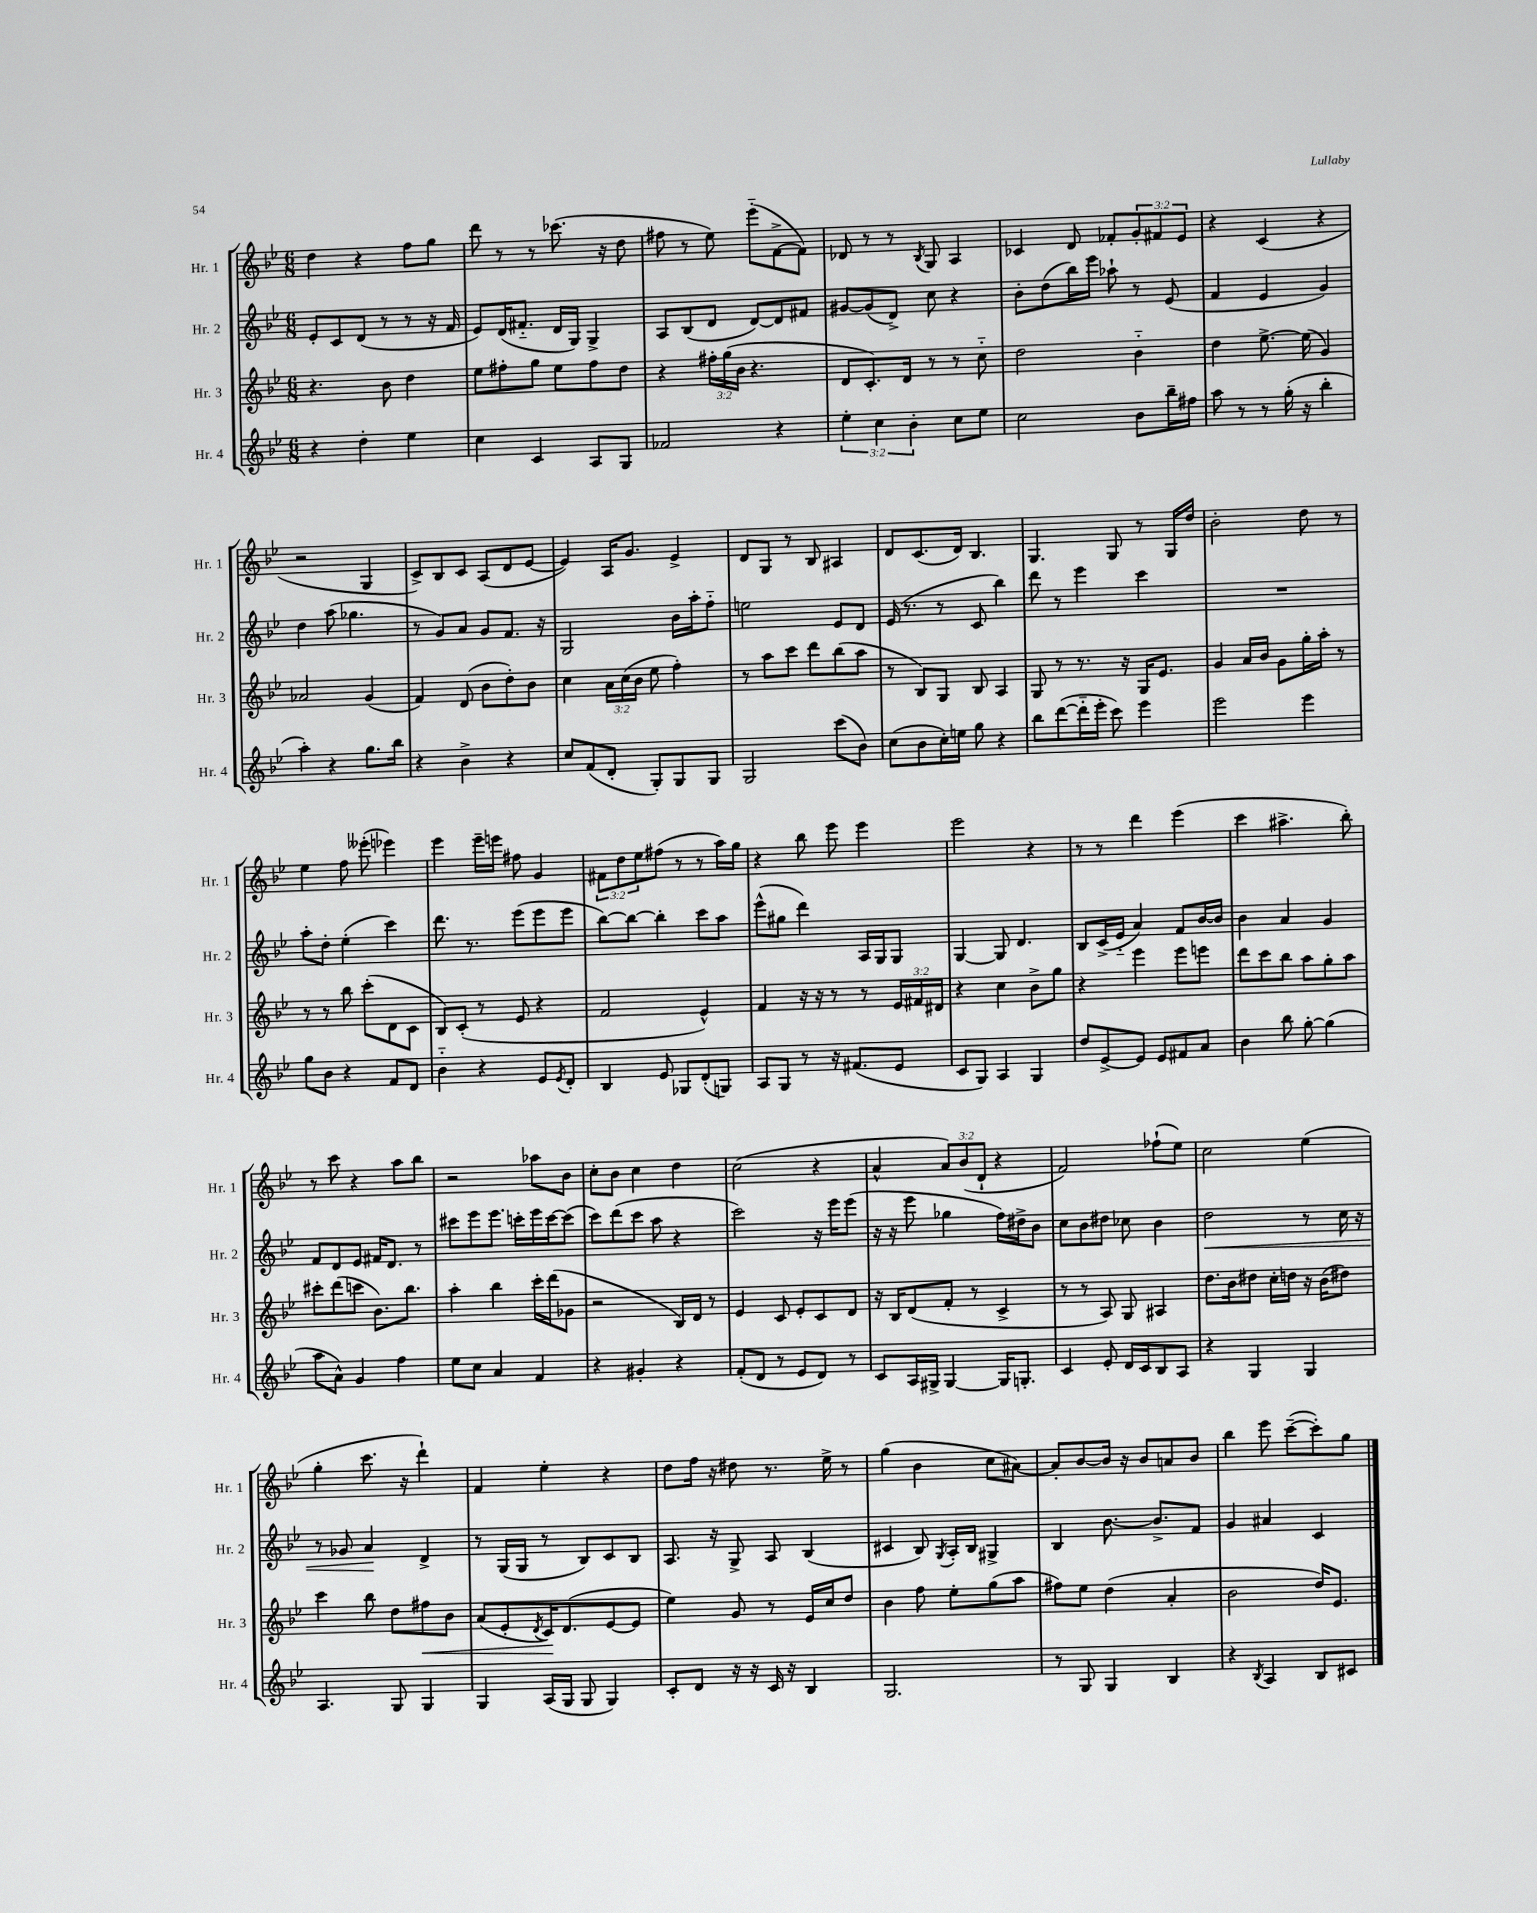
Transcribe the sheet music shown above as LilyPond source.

<<
\new StaffGroup <<
\new Staff = "s0" \with { instrumentName = "Hr. 1" shortInstrumentName = "Hr. 1" } {
    \clef treble \key bes \major \numericTimeSignature \time 6/8 \override Staff.TupletNumber.text = #tuplet-number::calc-fraction-text
    d''4 r4 f''8 g''8 |
    d'''8 r8 r8 ces'''8.( r16 d''8 |
    fis''8 r8 ees''8) ees'''8-_( f'8~-> f'8) |
    des'8 r8 r8 \acciaccatura { bes8 } g8 a4 |
    ces'4 d'8 fes'8-. \tuplet 3/2 { g'8-. fis'8 ees'8 } |
    r4 c'4( r4 |
    r2 g4 |
    c'8->) bes8 c'8 a8( d'8 ees'8~ |
    ees'4) a16 g'8. ees'4-> |
    d'8 g8 r8 bes8 ais4 |
    d'8 c'8.( d'16) bes4. |
    g4. g8 r8 g16 d''16 |
    bes'2-. d''8 r8 |
    ees''4 f''8 eeses'''8-.( ees'''4) |
    ees'''4 ees'''16-- e'''16 fis''8 g'4 |
    \tuplet 3/2 { fis'8 d''8 ees''8 } fis''8( r8 r8 a''16) g''16 |
    r4 bes''8 ees'''8 ees'''4 |
    ees'''2 r4 |
    r8 r8 d'''4 ees'''4( |
    c'''4 ais''4.-> bes''8-.) |
    r8 c'''8 r4 a''8 bes''8 |
    r2 aes''8 bes'8 |
    c''8-. bes'8 c''4 d''4 |
    c''2( r4 |
    a'4-^ \tuplet 3/2 { a'8) bes'8( d'8-! } r4 |
    f'2) fes''8-!( ees''8) |
    c''2 ees''4( |
    g''4-. c'''8. r16 d'''4-!) |
    f'4 ees''4-. r4 |
    d''8 f''16 r16 dis''8 r8. ees''16-> r8 |
    g''4( bes'4 c''8 ais'8~) |
    ais'8-. bes'8~ bes'16 r16 bes'8 a'8 bes'8 |
    bes''4 ees'''8 c'''8~--( c'''8-.) g''8 \bar "|." |
}
\new Staff = "s1" \with { instrumentName = "Hr. 2" shortInstrumentName = "Hr. 2" } {
    \clef treble \key bes \major \numericTimeSignature \time 6/8
    ees'8-. c'8 d'8( r8 r8 r16 f'16 |
    ees'8) d'16( fis'8.-_ d'16 g16) g4-> |
    a8 bes8( d'8 d'8~) d'8 fis'8 |
    gis'8~ gis'8( d'8->) c''8 r4 |
    bes'8-. d''8( bes''16) ees'''16 aes''8-! r8 ees'8( |
    f'4 ees'4 g'4) |
    d''4 a''8( ges''4. |
    r8 g'8) a'8 g'8 f'8. r16 |
    g2 bes'16 a''16-. f''8-_ |
    e''2 ees'8 d'8 |
    ees'16( r8. r8 c'8 bes''4) |
    d'''8 r8 ees'''4 c'''4 |
    R2. |
    a''8-. d''8-. ees''4-.( c'''4) |
    d'''8. r8. ees'''8( ees'''8 ees'''8 |
    bes''8~) bes''8~ bes''4-. c'''8 a''8 |
    ees'''8-^( gis''8 d'''4) a16 g16 g8 |
    g4~ g8 d'4. |
    bes8 c'16->( ees'16-_ a'4) f'8 bes'16~ bes'16 |
    bes'4 a'4 g'4 |
    f'8 d'8 ees'8 fis'16 d'8. r8 |
    cis'''8 ees'''8 ees'''8. c'''16-. ees'''16 c'''16~ c'''8( |
    c'''8) d'''8( c'''8 a''8 r4 |
    c'''2) r16 ees'''16 ees'''8( |
    r16 r16 ees'''8 ges''4 f''16) dis''16-> bes'8 |
    c''8 bes'8 dis''8 ces''8 bes'4 |
    d''2\< r8 c''16 r16 |
    r8 ges'8 a'4\! d'4-> |
    r8 g16( g16 r8 bes8) c'8 bes8 |
    a8. r16 g8-> a8 bes4( |
    cis'4 bes8) \acciaccatura { g8 } a16-. bes16 gis4-> |
    bes4 bes'8.~ bes'8.-> f'8 |
    g'4 ais'4 c'4 \bar "|." |
}
\new Staff = "s2" \with { instrumentName = "Hr. 3" shortInstrumentName = "Hr. 3" } {
    \clef treble \key bes \major \numericTimeSignature \time 6/8 \override Staff.TupletNumber.text = #tuplet-number::calc-fraction-text
    r4. bes'8 d''4 |
    ees''8 fis''8-. g''8 ees''8 fis''8 d''8 |
    r4 \tuplet 3/2 { fis''16-. g''16( bes'16 } r4. |
    d'8 c'8.-.) d'16 r8 r8 c''8-_ |
    d''2 bes'4-_ |
    d''4 ees''8.~-> ees''16( g'4) |
    aes'2 g'4( |
    f'4) d'8( bes'8 d''8-.) bes'8 |
    c''4 \tuplet 3/2 { a'16 c''16( bes'16 } ees''8 f''4-.) |
    r8 a''8 c'''8 d'''8 bes''8( a''8 |
    r8 bes8) g8 bes8 a4 |
    g8 r8 r8. r16 g16 ees'8. |
    g'4 a'16 bes'16 g'8 g''16-. a''16-. r8 |
    r8 r8 bes''8 c'''8-.( d'8 c'8 |
    bes8) c'8-.( r8 ees'8 r4 |
    f'2 ees'4-^) |
    f'4 r16 r16 r8 r8 \tuplet 3/2 { ees'16 fis'16 dis'16 } |
    r4 c''4 bes'8-> g''8 |
    r4 ees'''4 ees'''8 e'''8 |
    d'''8 c'''8 bes''8 a''8 g''8-. a''8 |
    cis'''8-. d'''8( c'''8 bes'8.) bes''8. |
    a''4-. bes''4 c'''16-. d'''16( ges'8 |
    r2 bes16) d'16 r8 |
    ees'4 c'8 ees'8-. c'8 d'8 |
    r16 bes16 d'8( f'8-. r8 c'4-> |
    r8 r8 a8) g8 ais4 |
    d''8. bes'16 dis''8 c''16-. d''16 r16 bes'16( dis''8) |
    c'''4 bes''8 d''8 fis''8\< bes'8 |
    a'8( ees'8-. \acciaccatura { d'8 } c'16\!) d'8.( ees'8~ ees'8 |
    ees''4) g'8 r8 ees'16 c''16 d''8 |
    bes'4 f''8 ees''8-. g''8( a''8 |
    fis''8) ees''8 d''4( a'4-. |
    bes'2 d''16) ees'8. \bar "|." |
}
\new Staff = "s3" \with { instrumentName = "Hr. 4" shortInstrumentName = "Hr. 4" } {
    \clef treble \key bes \major \numericTimeSignature \time 6/8 \override Staff.TupletNumber.text = #tuplet-number::calc-fraction-text
    r4 d''4-. ees''4 |
    c''4 c'4 a8 g8 |
    fes'2 r4 |
    \tuplet 3/2 { ees''4-. c''4 bes'4-. } c''8 ees''8 |
    c''2 bes'8 bes''16-- fis''16 |
    a''8 r8 r8 g''16-.( r16 bes''4-. |
    a''4-.) r4 g''8. bes''16 |
    r4 bes'4-> r4 |
    c''8 f'8( d'8-. g8-.) g8 g8 |
    g2 c'''8( bes'8) |
    c''8( bes'8 c''16-.) e''16 g''8 r4 |
    bes''8 d'''8~( d'''16-_ ees'''16-. c'''8) ees'''4 |
    ees'''2 ees'''4 |
    g''8 bes'8 r4 f'8 d'8 |
    bes'4-_ r4 ees'8 \acciaccatura { ees'8 } d'8-. |
    bes4 ees'8 ges8 d'8-.( g8) |
    a8 g8 r8 r16 fis'8.( ees'8 |
    c'8 g8) a4 g4 |
    d''8 ees'8~-> ees'8 ees'8 fis'8 a'8 |
    bes'4 bes''8 g''8~-. g''4( |
    a''8 a'8-^) g'4 f''4 |
    ees''8 c''8 a'4 f'4 |
    r4 gis'4-. r4 |
    f'8-.( d'8 r8 ees'8 d'8) r8 |
    c'8 a16 gis16-> gis4~ gis16 g8.-. |
    c'4 ees'8-. d'16 c'16 bes8 a8 |
    r4 g4 g4 |
    a4. g8 g4 |
    g4 a16( g16 g8 g4) |
    c'8-. d'8 r16 r16 c'16 r16 bes4 |
    g2. |
    r8 g8 g4 bes4 |
    r4 \acciaccatura { bes8 } a4 bes8 cis'8 \bar "|." |
}
>>
>>
\layout { \context { \Score \remove "Bar_number_engraver" } }
